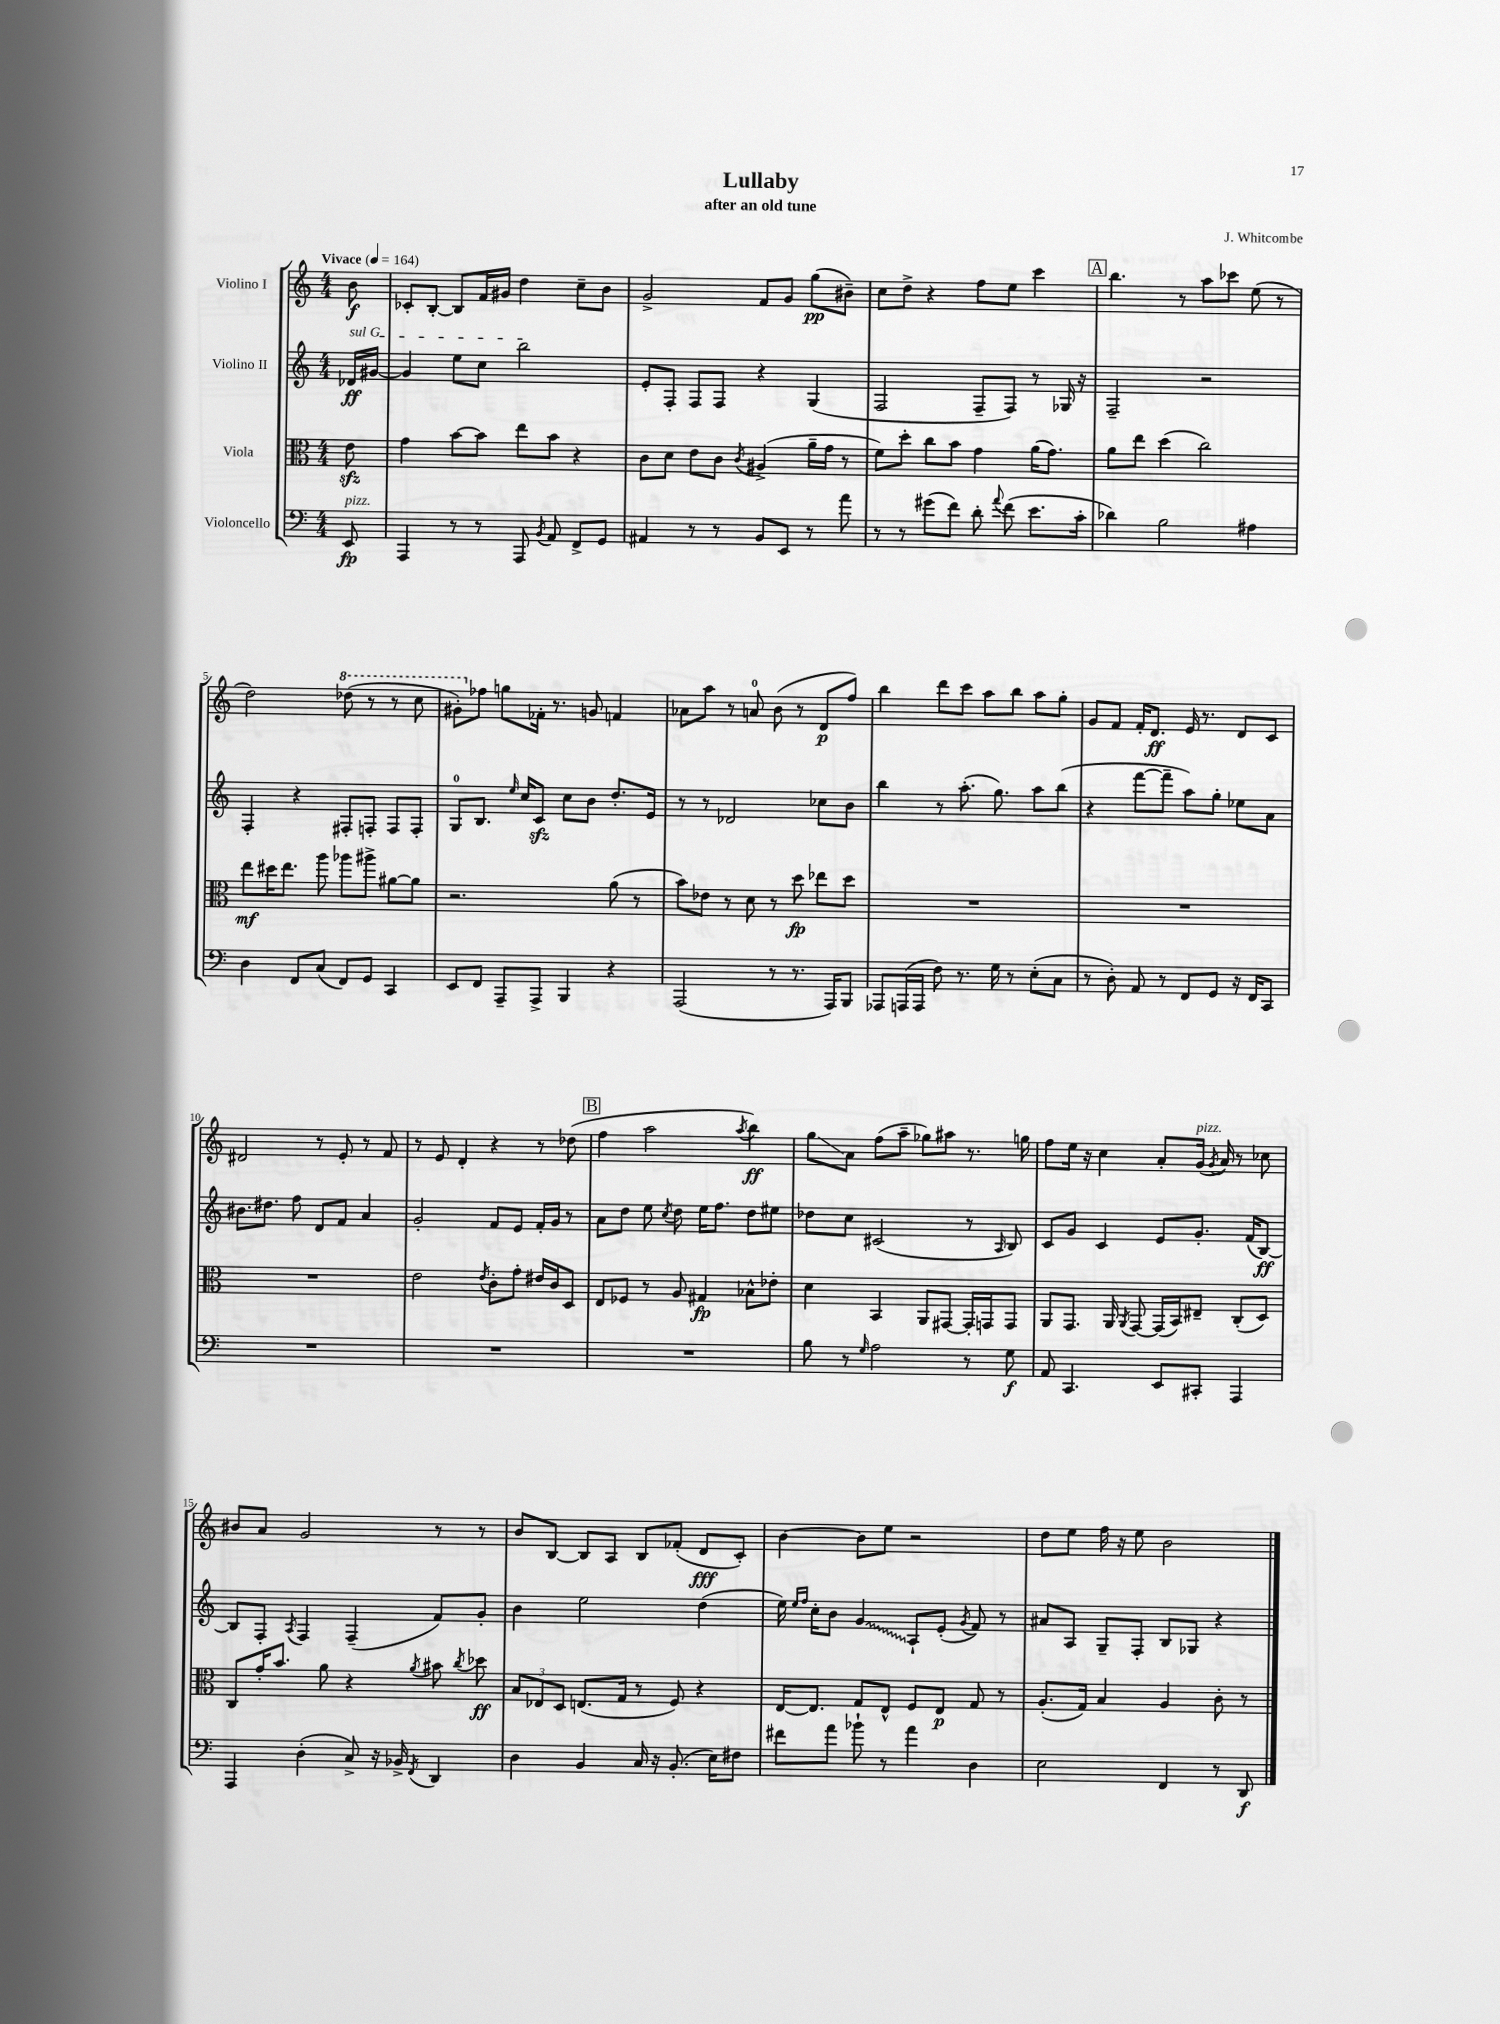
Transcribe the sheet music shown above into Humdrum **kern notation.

**kern	**kern	**kern	**kern
*staff4	*staff3	*staff2	*staff1
*clefF4	*clefC3	*clefG2	*clefG2
*k[]	*k[]	*k[]	*k[]
*M4/4	*M4/4	*M4/4	*M4/4
*MM164	*MM164	*MM164	*MM164
8EE/	8e\	16d-/LL	8b\
.	.	[16g#/JJ	.
=	=	=	=
4AAA/	4g\	4g#/]	8c-'/L
.	.	.	[8B'/J
8r	[8b\L	8ee\L	8B/]L
8r	8b\]J	8cc\J	16f/L
.	.	.	16g#/JJ
8AAA/	8ee\L	2bb\	4dd\
8qBB/	.	.	.
8AA/	8b\J	.	.
8FF^/L	4r	.	8cc~\L
8GG/J	.	.	8b\J
=	=	=	=
4AA#/	8c\L	8e'/L	2g^/
.	8d\J	8F'/J	.
8r	8e\L	8F/L	.
8r	8c\J	8F/J	.
.	8qc/	.	.
8BB/L	(4A#^/	4r	8f/L
8EE/J	.	.	8g/J
8r	16a~\LL	(4G/	(8gg\L
.	16g\JJ	.	.
8a\	8r	.	8b#~\J)
=	=	=	=
8r	8f\L)	2F/	8cc\L
8r	8dd'\J	.	8dd^\J
(8g#\L	8cc\L	.	4r
8f\J)	8b\J	.	.
8d'\	4g\	8F~/L	8ff\L
8qqa/	.	.	.
(8f\	.	8F/J)	8ee\J
8.e\L	(16a\LK	8r	4ccc\
.	8.g\J)	.	.
.	.	16G-/	.
16c'\Jk	.	16r	.
=	=	=	=
4d-\)	8a\L	2F~/	4.bb\
.	8ee\J	.	.
2B\	(4dd\	.	.
.	.	.	8r
.	2cc\)	2r	8aa\L
.	.	.	8ccc-\J
4A#\	.	.	(8ee\
.	.	.	8r
=	=	=	=
4D\	8ee\L	4F'/	2dd\)
.	16dd#\K	.	.
.	8.ee\J	.	.
8FF/L	.	4r	.
(8C/J	8aa\	.	.
8FF/L)	8aa-\L	8F#'/L	(8ddd-\
8GG/J	8aa#^\J	8F'/J	8r
4CC/	[8a#\L	8F/L	8r
.	8a#\]J	8F'/J	8ccc\
=	=	=	=
8EE/L	2.r	8G/L	8gg#'\L)
8FF/J	.	8.B/J	8ff-\J
8AAA~/L	.	.	8gg\L
.	.	16qqee/	.
.	.	16cc/LK	.
8AAA^/J	.	8c/J	16f-'\Jk
.	.	.	8.r
4BBB/	.	8cc\L	.
.	.	8b\J	8g/
4r	(8a\	8.dd'/L	4f/
.	8r	.	.
.	.	16e/Jk	.
=	=	=	=
(2AAA/	8b\L)	8r	8a-\L
.	8e-\J	8r	8aa\J
.	8r	2d-/	8r
.	8d\	.	8a/
8r	8r	.	(8b\
8.r	8dd\	.	8r
.	8ee-\L	8cc-\L	8d/L
16AAA/LK)	.	.	.
8BBB/J	8dd\J	8b\J	8ff/J)
=	=	=	=
8AAA-/L	1r	4bb\	4bb\
(16AAA/L	.	.	.
16AAA/JJ	.	.	.
8F\)	.	8r	8ddd\L
8.r	.	(8.aa'\	8ccc\J
.	.	.	8aa\L
16G\	.	8.gg\)	.
8r	.	.	8bb\J
(8E'\L	.	8aa\L	8aa\L
8C\J	.	(8bb\J	8gg'\J
=	=	=	=
8r	1r	4r	8g/L
8D'\)	.	.	8f/J
8AA/	.	[8fff\L	16f'/LK
.	.	.	8.d/J
8r	.	8fff~\]J	.
8FF/L	.	8aa\L)	16e/
.	.	.	8.r
8GG/J	.	8gg'\J	.
16r	.	8ee-\L	8d/L
16FF/LK	.	.	.
8CC/J	.	8a\J	8c/J
=	=	=	=
1r	1r	8.b#\L	2d#/
.	.	8.dd#\J	.
.	.	8ff\	.
.	.	8d/L	8r
.	.	8f/J	8e'/
.	.	4a/	8r
.	.	.	8f/
=	=	=	=
1r	2e\	2g'/	8r
.	.	.	8e/
.	.	.	4d'/
.	8qe/	.	.
.	8c'\L	8f/L	4r
.	8g'\J	8e/J	.
.	16e#/LL	16f'/LL	8r
.	16c/J	16g/JJ	.
.	8D/J	8r	(8dd-\
=	=	=	=
1r	8E/L	8a\L	4ff\
.	8F-/J	8dd\J	.
.	8r	8ee\	2aa\
.	.	8qcc/	.
.	8A/	8dd\	.
.	4G#/	16ee\LK	.
.	.	8.ff\J	.
.	.	.	8qaa/
.	8B-^^\L	8dd\L	4bb\)
.	8e-'\J	8ee#\J	.
=	=	=	=
8B\	4d\	8dd-\L	8gg\L
8r	.	8cc\J	8a\J
16qqG/	.	.	.
2A\	4BB/	(2c#/	(8ff\L
.	.	.	8aa~\J
.	8AA/L	.	8gg-\L)
.	[8GG#/J	.	8aa#\J
8r	16GG#'/]LL	8r	8.r
.	16GG/J	.	.
.	.	16qqA/	.
8G\	8GG/J	8B/)	.
.	.	.	16gg\
=	=	=	=
8AA/	8AA/L	8c/L	8ff\L
4.CC/	8.GG/J	8g/J	16ee\Jk
.	.	.	16r
.	.	4c/	4cc\
.	16AA/	.	.
.	8qAA/	.	.
.	[8GG/	.	.
8EE/L	(16GG/]LL	8e/L	8a'/L
.	16BB/J)	.	.
8CC#'/J	8E#~/J	8.g'/J	(16g/Jk
.	.	.	8qg/
.	.	.	16a/)
4AAA/	(8C'/L	.	8r
.	.	(16f/LK	.
.	8D/J)	[8B/J)	8cc-\
=	=	=	=
4AAA/	8C/L	8B/]L	8b#/L
.	16g'/K	8F'/J	8a/J
.	8.b/J	.	.
.	.	8qA/	.
(4D'\	.	4F/	2g/
.	8a\	.	.
8C^/)	4r	(4F~/	.
16r	.	.	.
16BB-^/	.	.	.
8qFF/	8qa/	.	.
4DD/	8b#\	8f/L)	8r
.	8qcc/	.	.
.	8dd-\	8g'/J	8r
=	=	=	=
4D\	12B/L	4b\	8b/L
.	12E-/	.	.
.	.	.	[8B/J
.	12D/J	.	.
4BB/	(8.E/L	2ee\	8B/]L
.	.	.	8A/J
.	16G/Jk	.	.
16C/	8r	.	8B/L
16r	.	.	.
(8.BB'/	8F/)	.	(8f-'/J
.	4r	(4dd\	8d/L
16E\LK)	.	.	.
8F#\J	.	.	8c'/J)
=	=	=	=
8f#\L	[16E/LK	16ee\)	[4b\
.	.	16qqee/LL	.
.	.	16qqff/JJ	.
.	8.E/]J	16cc'\LK	.
8a\J	.	8b\J	.
8b-`\	8G/L	4g/	8b\]L
8r	8E^^/J	.	8ee\J
4a\	8F/L	8A`/L	2r
.	8E/J	(8e'/J	.
.	.	8qg/	.
4D\	8G/	8f/)	.
.	8r	8r	.
=	=	=	=
2E\	(8.A'/L	8a#/L	8dd\L
.	.	8A/J	8ee\J
.	16G/Jk)	.	.
.	4B/	8G~/L	16ff\
.	.	.	16r
.	.	8F'/J	8ee\
4FF/	4A/	8B/L	2b\
.	.	8G-/J	.
8r	8c'\	4r	.
8DD/	8r	.	.
==	==	==	==
*-	*-	*-	*-
